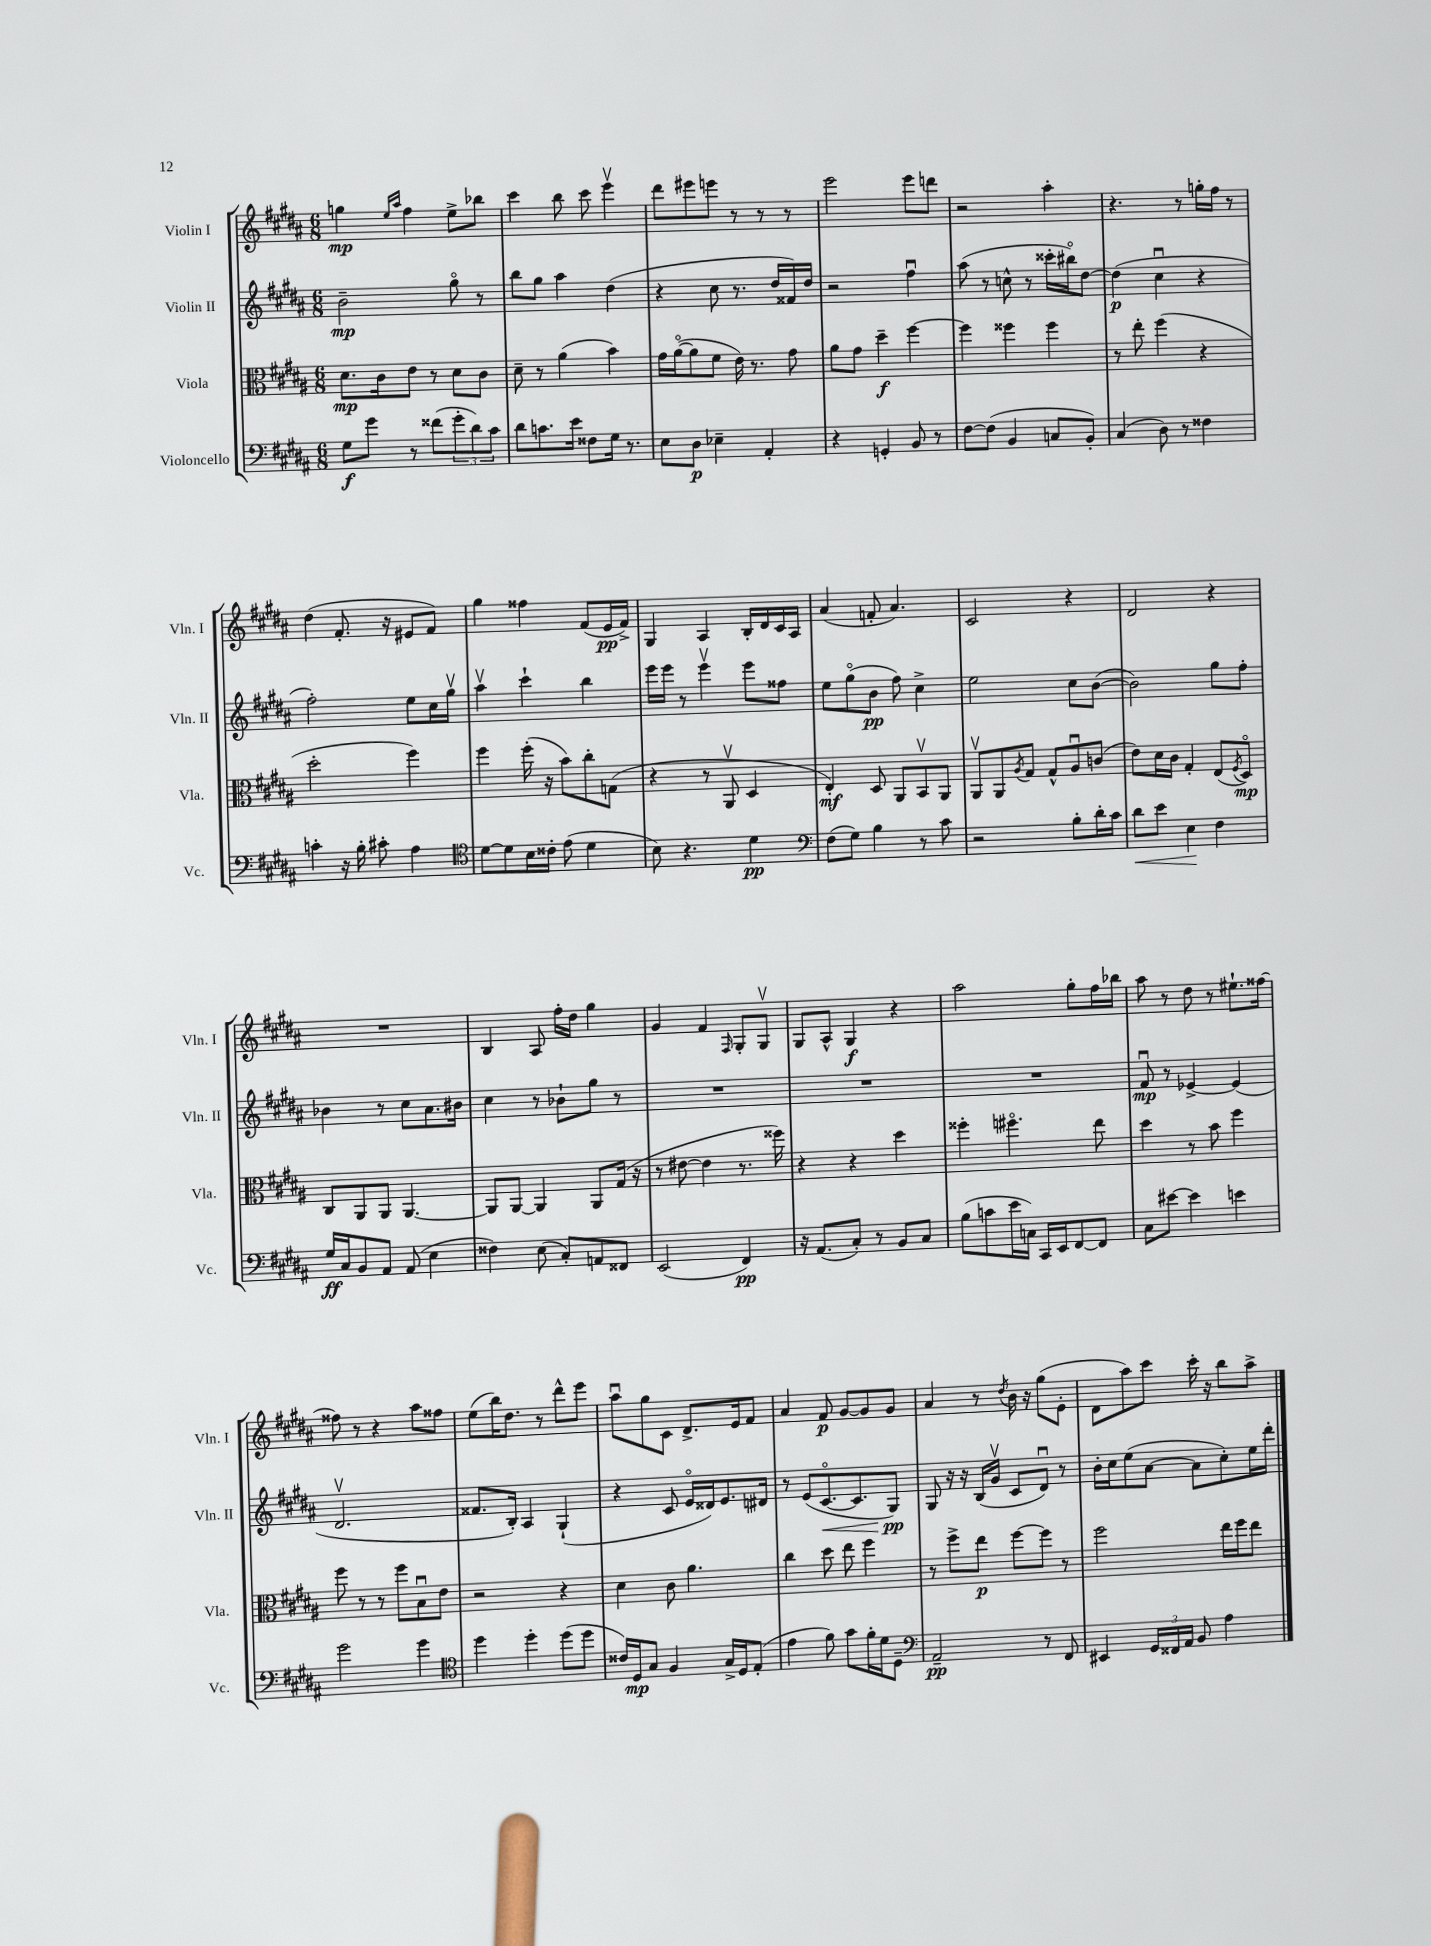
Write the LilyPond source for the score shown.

<<
\new StaffGroup <<
\new Staff = "s0" \with { instrumentName = "Violin I" shortInstrumentName = "Vln. I" } {
    \clef treble \key b \major \numericTimeSignature \time 6/8
    g''4\mp \grace { e''16 ais''16 } fis''4 e''8-> bes''8 |
    cis'''4 b''8 cis'''8 e'''4\upbow |
    dis'''8 eis'''8 e'''8 r8 r8 r8 |
    e'''2 e'''8 d'''8 |
    r2 ais''4-. |
    r4. r8 g''16-. fis''16 r8 |
    dis''4( fis'8.-. r16 eis'8 fis'8) |
    gis''4 fisis''4 fis'8( e'16\pp fis'16->) |
    gis4 ais4 b16-. dis'16 cis'16 ais16 |
    ais'4( f'8-. ais'4.) |
    cis'2 r4 |
    dis'2 r4 |
    R2. |
    b4 ais8 fis''16-. dis''16 gis''4 |
    gis'4 fis'4 \grace { fis16 } gis8-. gis8\upbow |
    gis8 ais8-^ gis4\f r4 |
    ais''2 gis''8-. fis''16 bes''16 |
    ais''8 r8 dis''8 r8 eis''8.-! fisis''16~ |
    fisis''8 r8 r4 ais''8 fisis''8 |
    e''8( b''16) dis''8. r8 dis'''8-^ e'''8 |
    ais''8\downbow gis''8 cis'8 dis'8.-> e'16 fis'8 |
    ais'4 fis'8\p gis'8~ gis'8 gis'8 |
    ais'4 r8 \acciaccatura { dis''8 } b'16 r16 gis''8( e'8-. |
    dis'8 ais''8) cis'''8 cis'''16-. r16 b''8 ais''8-> \bar "|." |
}
\new Staff = "s1" \with { instrumentName = "Violin II" shortInstrumentName = "Vln. II" } {
    \clef treble \key b \major \numericTimeSignature \time 6/8
    b'2--\mp gis''8\flageolet r8 |
    b''8 gis''8 ais''4 dis''4( |
    r4 cis''8 r8. dis''16 fisis'16) dis''16 |
    r2 fis''4\downbow |
    ais''8( r8 c''8-^ r8 cisis'''16-. bis''16\flageolet) dis''8~ |
    dis''4\p( cis''4\downbow r4 |
    fis''2-.) e''8 cis''16 gis''16\upbow |
    ais''4\upbow cis'''4-! b''4 |
    e'''16 e'''16 r8 e'''4\upbow e'''8 fisis''8 |
    e''8 gis''8\flageolet( b'8\pp fis''8) cis''4-> |
    e''2 cis''8 b'8~( |
    b'2) gis''8 fis''8-. |
    bes'4 r8 cis''8 ais'8. bis'16 |
    cis''4 r8 bes'8-! gis''8 r8 |
    R2. |
    R2. |
    R2. |
    fis'8\downbow\mp r8 ees'4~-> ees'4( |
    dis'2.\upbow |
    fisis'8. b16-.) ais4 gis4-!( |
    r4 cis'8 e'16\flageolet disis'16) e'8. dis'16 |
    r8 e'8( cis'8.~\flageolet\< cis'8. gis8\pp\!) |
    gis8 r16 r16 b16( gis'16\upbow cis'8 dis'8\downbow) r8 |
    b'16-. cis''16 e''8( ais'8~ ais'8 cis''8-.) e''16 dis'''16-. \bar "|." |
}
\new Staff = "s2" \with { instrumentName = "Viola" shortInstrumentName = "Vla." } {
    \clef alto \key b \major \numericTimeSignature \time 6/8
    dis'8.\mp cis'16 e'8 r8 dis'8 cis'8 |
    dis'8-- r8 ais'4( b'4) |
    gis'16 ais'16~\flageolet( ais'8 fis'8 e'16) r8. gis'8 |
    ais'8 gis'8 dis''4--\f fis''4~ |
    fis''4 fisis''4 fisis''4 |
    r8 e''8-. fis''4( r4 |
    dis''2-. fis''4) |
    fis''4 fis''16-.( r16 b'8) cis''8-. g8( |
    r4 r8 ais,8\upbow dis4 |
    e4-.\mf) dis8 ais,8 b,8\upbow ais,8 |
    ais,8\upbow ais,8 \acciaccatura { ais8 } gis8 gis8-^ ais8\downbow c'8( |
    e'8) dis'16 cis'16 gis4-. e8( \acciaccatura { fis8 } dis8\flageolet\mp) |
    cis8 ais,8 ais,8 ais,4.~ |
    ais,8 ais,8~ ais,4 ais,8 gis16( r16 |
    r8 eis'8~ eis'4 r8. fisis''16) |
    r4 r4 dis''4 |
    fisis''4-. fis''4.\flageolet e''8 |
    dis''4 r8 b'8 fis''4 |
    fis''8 r8 r8 fis''8 b8\downbow e'8 |
    r2 r4 |
    dis'4 cis'8 ais'4. |
    cis''4 dis''8 e''8 fis''4 |
    r8 fis''8-> e''8\p fis''8~ fis''8 r8 |
    fis''2 e''16 fis''16 e''8 \bar "|." |
}
\new Staff = "s3" \with { instrumentName = "Violoncello" shortInstrumentName = "Vc." } {
    \clef bass \key b \major \numericTimeSignature \time 6/8
    gis8\f gis'8 r8 fisis'8( \tuplet 3/2 { gis'8-. dis'8) cis'8 } |
    dis'8 c'8. e'16 fisis8 gis16 r8. |
    e8 dis8\p ees4-- ais,4-. |
    r4 g,4-. b,8 r8 |
    fis8~ fis8( b,4 c8 b,8-.) |
    cis4( dis8) r8 fisis4 |
    c'4-. r16 b16-. cis'8-. ais4 |
    \clef tenor dis'8~ dis'8 b16 cisis'16-. e'8( dis'4 |
    b8) r4. dis'4\pp |
    \clef bass fis8( gis8) b4 r8 cis'8 |
    r2 b8-. dis'16-. cis'16 |
    dis'8\< e'8 e4\! fis4 |
    gis16\ff cis16 b,8 ais,8 ais,8( e4 |
    fisis4) e8( cis8-.) a,8 fisis,8 |
    e,2( fis,4\pp) |
    r16 ais,8.( cis8-.) r8 b,8 cis8 |
    b8( c'8 e'16 c16) cis,16 e,16 fis,8~ fis,8 |
    cis8 eis'8~ eis'4 e'4 |
    gis'2 gis'4 |
    \clef tenor dis''4 dis''4-. dis''8( dis''8 |
    cisis'16) dis16\mp gis8 fis4 gis16-> dis16 e8-.( |
    e'4 fis'8) gis'8 fis'16-. dis'16 dis8-- |
    \clef bass ais,2--\pp r8 fis,8 |
    eis,4 \tuplet 3/2 { gis,16 fisis,16 ais,16 } b,8 ais4 \bar "|." |
}
>>
>>
\layout { \context { \Score \remove "Bar_number_engraver" } }
